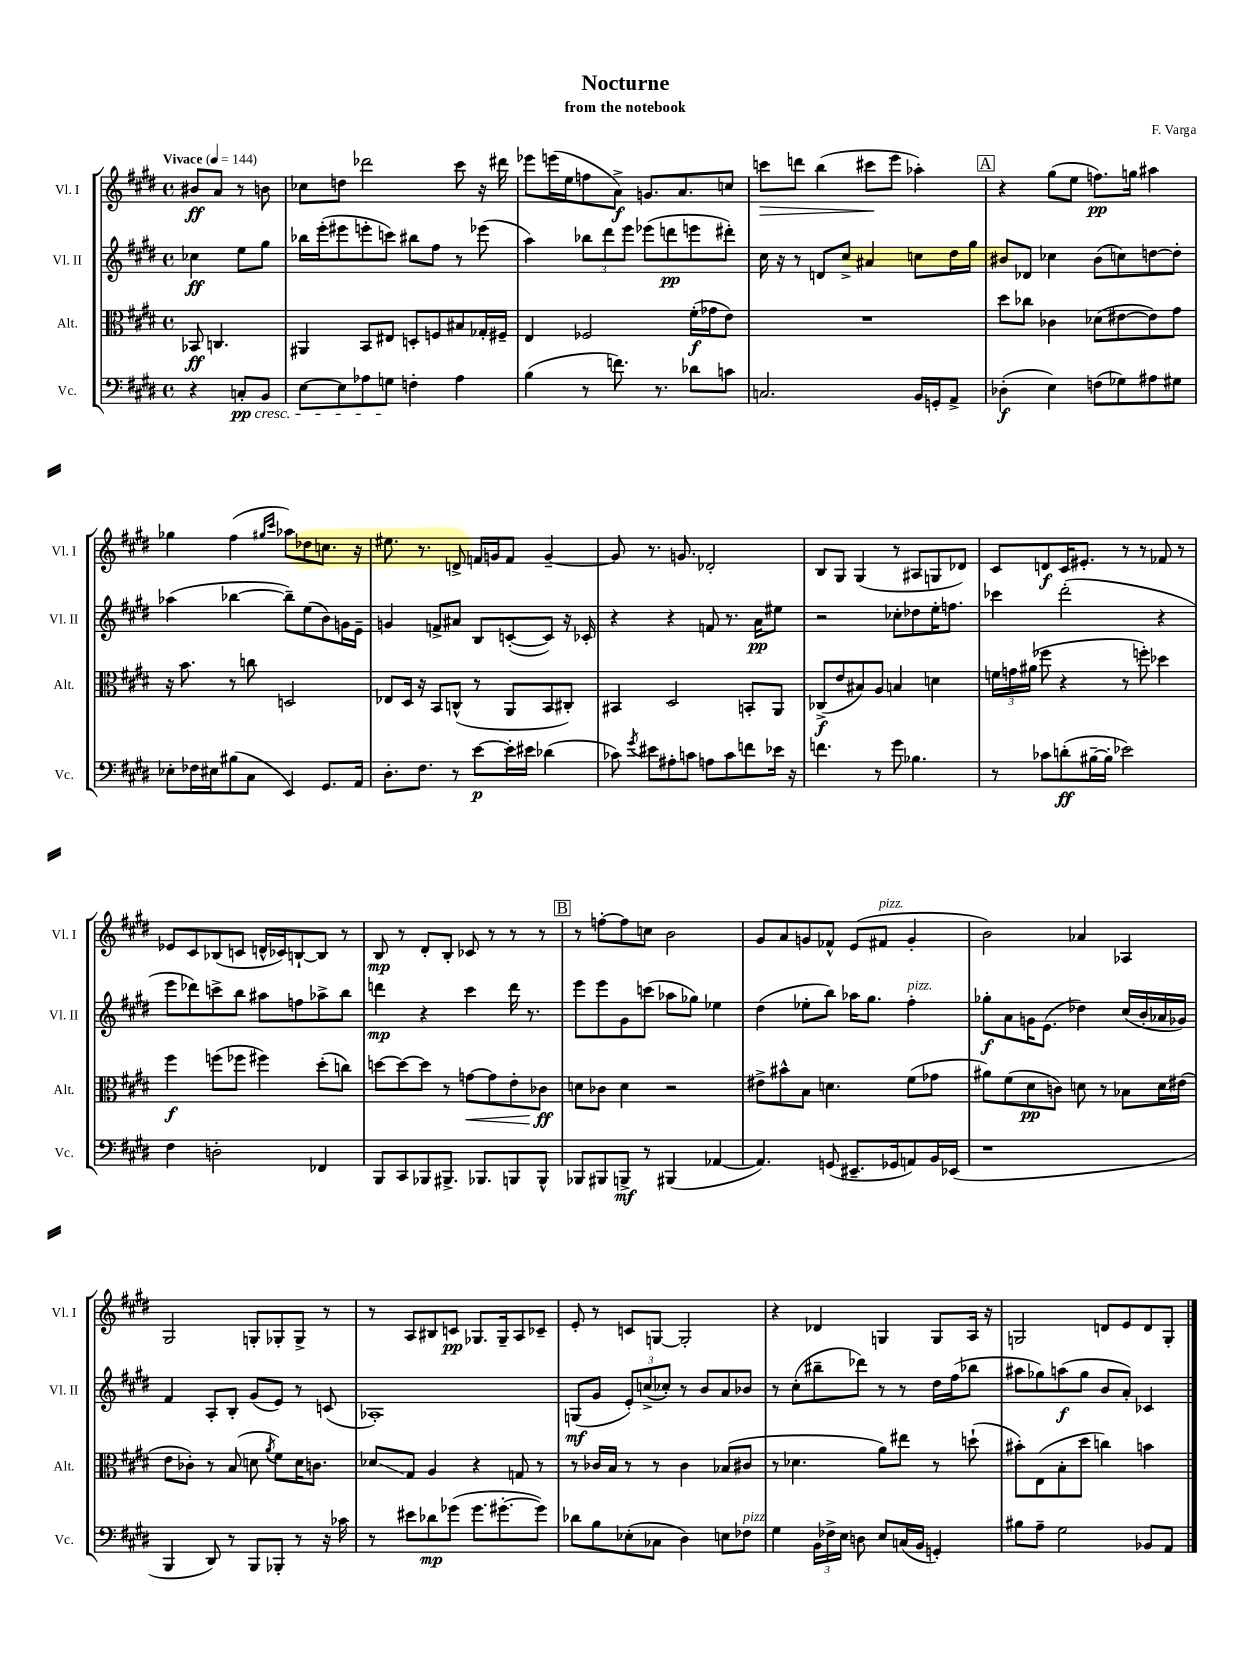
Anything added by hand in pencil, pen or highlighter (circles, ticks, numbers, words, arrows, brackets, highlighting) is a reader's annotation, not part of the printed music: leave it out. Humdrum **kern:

**kern	**kern	**kern	**kern
*staff4	*staff3	*staff2	*staff1
*clefF4	*clefC3	*clefG2	*clefG2
*k[f#c#g#d#]	*k[f#c#g#d#]	*k[f#c#g#d#]	*k[f#c#g#d#]
*M4/4	*M4/4	*M4/4	*M4/4
*met(c)	*met(c)	*met(c)	*met(c)
*MM144	*MM144	*MM144	*MM144
4r	8BB-	4cc-	8b#
.	4.C	.	8a
8C'	.	8ee	8r
8BB	.	8gg#	8b
=	=	=	=
[8E	4AA#	16bb-	8cc-
.	.	(16eee'	.
8E]	.	8eee#	8dd
8A-	8BB	8eee'	2ddd-
8G	8E#	8ccc)	.
4F'	8D'	8bb#	.
.	8F	8ff#	.
4A-	8B#	8r	8ccc#
.	16G-'	(8eee-	16r
.	16F#~	.	16ddd#
=	=	=	=
(4B	4E	4aa)	8eee-
.	.	.	(16eee
.	.	.	16ee
8r	2F-	12bb-	8ff
.	.	12ddd#	.
8.f)	.	.	8a^)
.	.	12eee	.
.	.	(8eee-	8.g
8.r	.	.	.
.	.	8ddd	.
.	.	.	8.a
8d-	(16f#'	8eee	.
.	16g-	.	.
8c	8e)	8ddd#')	8cc
=	=	=	=
2.C	1r	16cc#	8ccc
.	.	16r	.
.	.	8r	8ddd
.	.	8d	(4bb
.	.	8cc#^	.
.	.	4a#	8ccc#
.	.	.	8eee
16BB	.	8cc	4aa-')
16GG'	.	.	.
8AA^	.	16dd#	.
.	.	16gg#	.
=	=	=	=
(4D-'	8dd#	8b#	4r
.	8cc-	8d-	.
4E)	4c-	4cc-	(8gg#
.	.	.	8ee
(8F	(8d-	(8b#	8.ff)
8G-)	[8e#	8cc)	.
.	.	.	16gg
8A#	8e#])	[8dd	4aa#
8G#	8g#	8dd']	.
=	=	=	=
8E-'	16r	(4aa-	4gg-
.	8.b	.	.
16F-	.	.	.
16E#	.	.	.
(8B#	8r	[4bb-	(4ff#
8C#	8cc	.	.
.	.	.	16qqgg#
.	.	.	16qqccc#
4EE)	2D	8bb-~])	8aa-)
.	.	(8ee	8dd-
8.GG#	.	8b)	8.cc
.	.	16g	.
16AA	.	16e~	16r
=	=	=	=
8.D#'	8E-	4g	8.ee#
.	16D#	.	.
8.F#	16r	.	8.r
.	8BB	8f^	.
8r	(8C^^	8a#	8d^
[8e	8r	8B	16f
.	.	.	16g
16e']	8AA	([8c'	8f
16e#	.	.	.
(4d-	8BB	8c])	[4g~
.	8C#')	16r	.
.	.	16c-'	.
=	=	=	=
8c-)	4BB#	4r	8g]
8qg#	.	.	.
8e#	.	.	8.r
8A#'	2D#	4r	.
.	.	.	8.g
8c	.	.	.
8A	.	8f	2d-'
8c	.	8.r	.
8f	8BB'	.	.
.	.	16a	.
16e-	8AA	8ee#	.
16r	.	.	.
=	=	=	=
4.f	(8C-^	2r	8B
.	8e	.	8G#
.	8B#)	.	(4G#
8r	8A	.	.
8g#	4B	8cc-'	8r
4.B-	.	8dd-	8A#
.	4d	16ee'	8G
.	.	8.ff	.
.	.	.	8d-)
=	=	=	=
8r	24f	4ccc-	8c#
.	24g	.	.
.	(24a#	.	.
8c-	8ff-	.	8d
(8d'	4r	(2ddd#'	16c#
.	.	.	8.e#'
[16B#~	.	.	.
16B#']	.	.	.
2e-)	8r	.	8r
.	8ff')	.	8r
.	4dd-	4r	8f-
.	.	.	8r
=	=	=	=
4F#	4ff#	8eee	8e-
.	.	8ddd-)	8c#
2D'	(8ff	8ccc^	(8B-
.	8ff-	8bb	8c
.	4ff#)	8aa#	16d^^
.	.	.	16c-)
.	.	8ff	[8B`
4FF-	(8dd#'	8aa-^	8B]
.	8cc)	8bb	8r
=	=	=	=
8BBB	[8dd	4ddd	8B
8CC#	8dd_	.	8r
8BBB-	8dd]	4r	8d#'
8.BBB#^	8r	.	8B'
.	[8g	4ccc#	8c-
8.BBB-	.	.	.
.	8g]	.	8r
8BBB	8e'	16ddd	8r
.	.	8.r	.
8BBB^^	8c-	.	8r
=	=	=	=
8BBB-	8d	8eee	8r
8BBB#	8c-	8eee	[8ff'
8BBB^	4d	8g#	8ff]
8r	.	(8ccc	8cc
(4BBB#	2r	8aa-	2b
.	.	8gg-)	.
[4AA-	.	4ee-	.
=	=	=	=
4.AA-])	8e#^	(4dd#	8g#
.	8b#^^	.	8a
.	8B	8ee-'	8g
(8GG	4.d	8bb)	8f-^^
8.EE#~	.	16aa-	(8e
.	.	8.gg#	.
.	.	.	8f#
16GG-	.	.	.
8AA)	(8f#	4ff#'	4g'
16BB	8g-	.	.
(16EE-	.	.	.
=	=	=	=
1r	8a#)	8gg-'	2b)
.	(8f#	8a	.
.	8d#	16g	.
.	.	(8.e	.
.	8c)	.	.
.	8d	4dd-)	4a-
.	8r	.	.
.	8B-	(16cc#	4A-
.	.	16b'	.
.	16d	16a-	.
.	(16e#	16g-)	.
=	=	=	=
4BBB	8e	4f#	2G#
.	8c-')	.	.
8DD#)	8r	8A'	.
8r	(8B	8B'	.
8BBB	8d	(8g#	8G'
.	8qa	.	.
8BBB-'	8f#)	8e)	8G-'
8r	16d	8r	8G-^
.	8.c	.	.
16r	.	(8c	8r
16c-	.	.	.
=	=	=	=
8r	8d-	1A-')	8r
8e#	8G#	.	8A
8d-	4A	.	8B#
(8g-	.	.	8c
8.g-	4r	.	8.G-
[8.g#'	.	.	16G-~
.	8G	.	8A
8g#])	8r	.	8c-~
=	=	=	=
8d-	8r	(8G	8e'
8B	16c-	8g#	8r
.	16B	.	.
(8E-'	8r	12e')	8c
.	.	(12cc^	.
8C-	8r	.	[8G
.	.	12cc-')	.
4D#)	4c-	8r	2G']
.	.	8b	.
8E	(8B-	8a	.
8F-	8c#	8b-	.
=	=	=	=
4G#	8r	8r	4r
.	4.d-	(8cc#'	.
24BB	.	8bb#~	4d-
24F-^	.	.	.
24E	.	.	.
8D	.	8ddd-)	.
8E	8a)	8r	4G
(16C	8ee#	8r	.
16BB	.	.	.
4GG')	8r	16dd#	8G
.	.	(16ff#	.
.	(8dd`	8bb-	16A
.	.	.	16r
=	=	=	=
8B#	8b#')	8aa#	2G
8A~	(8E	8gg-)	.
2G#	8B'	(8aa	.
.	8dd#	8gg-	.
.	4cc)	8b	8d
.	.	8a')	8e
8BB-	4b	4c-	8d
8AA	.	.	8G'
==	==	==	==
*-	*-	*-	*-
